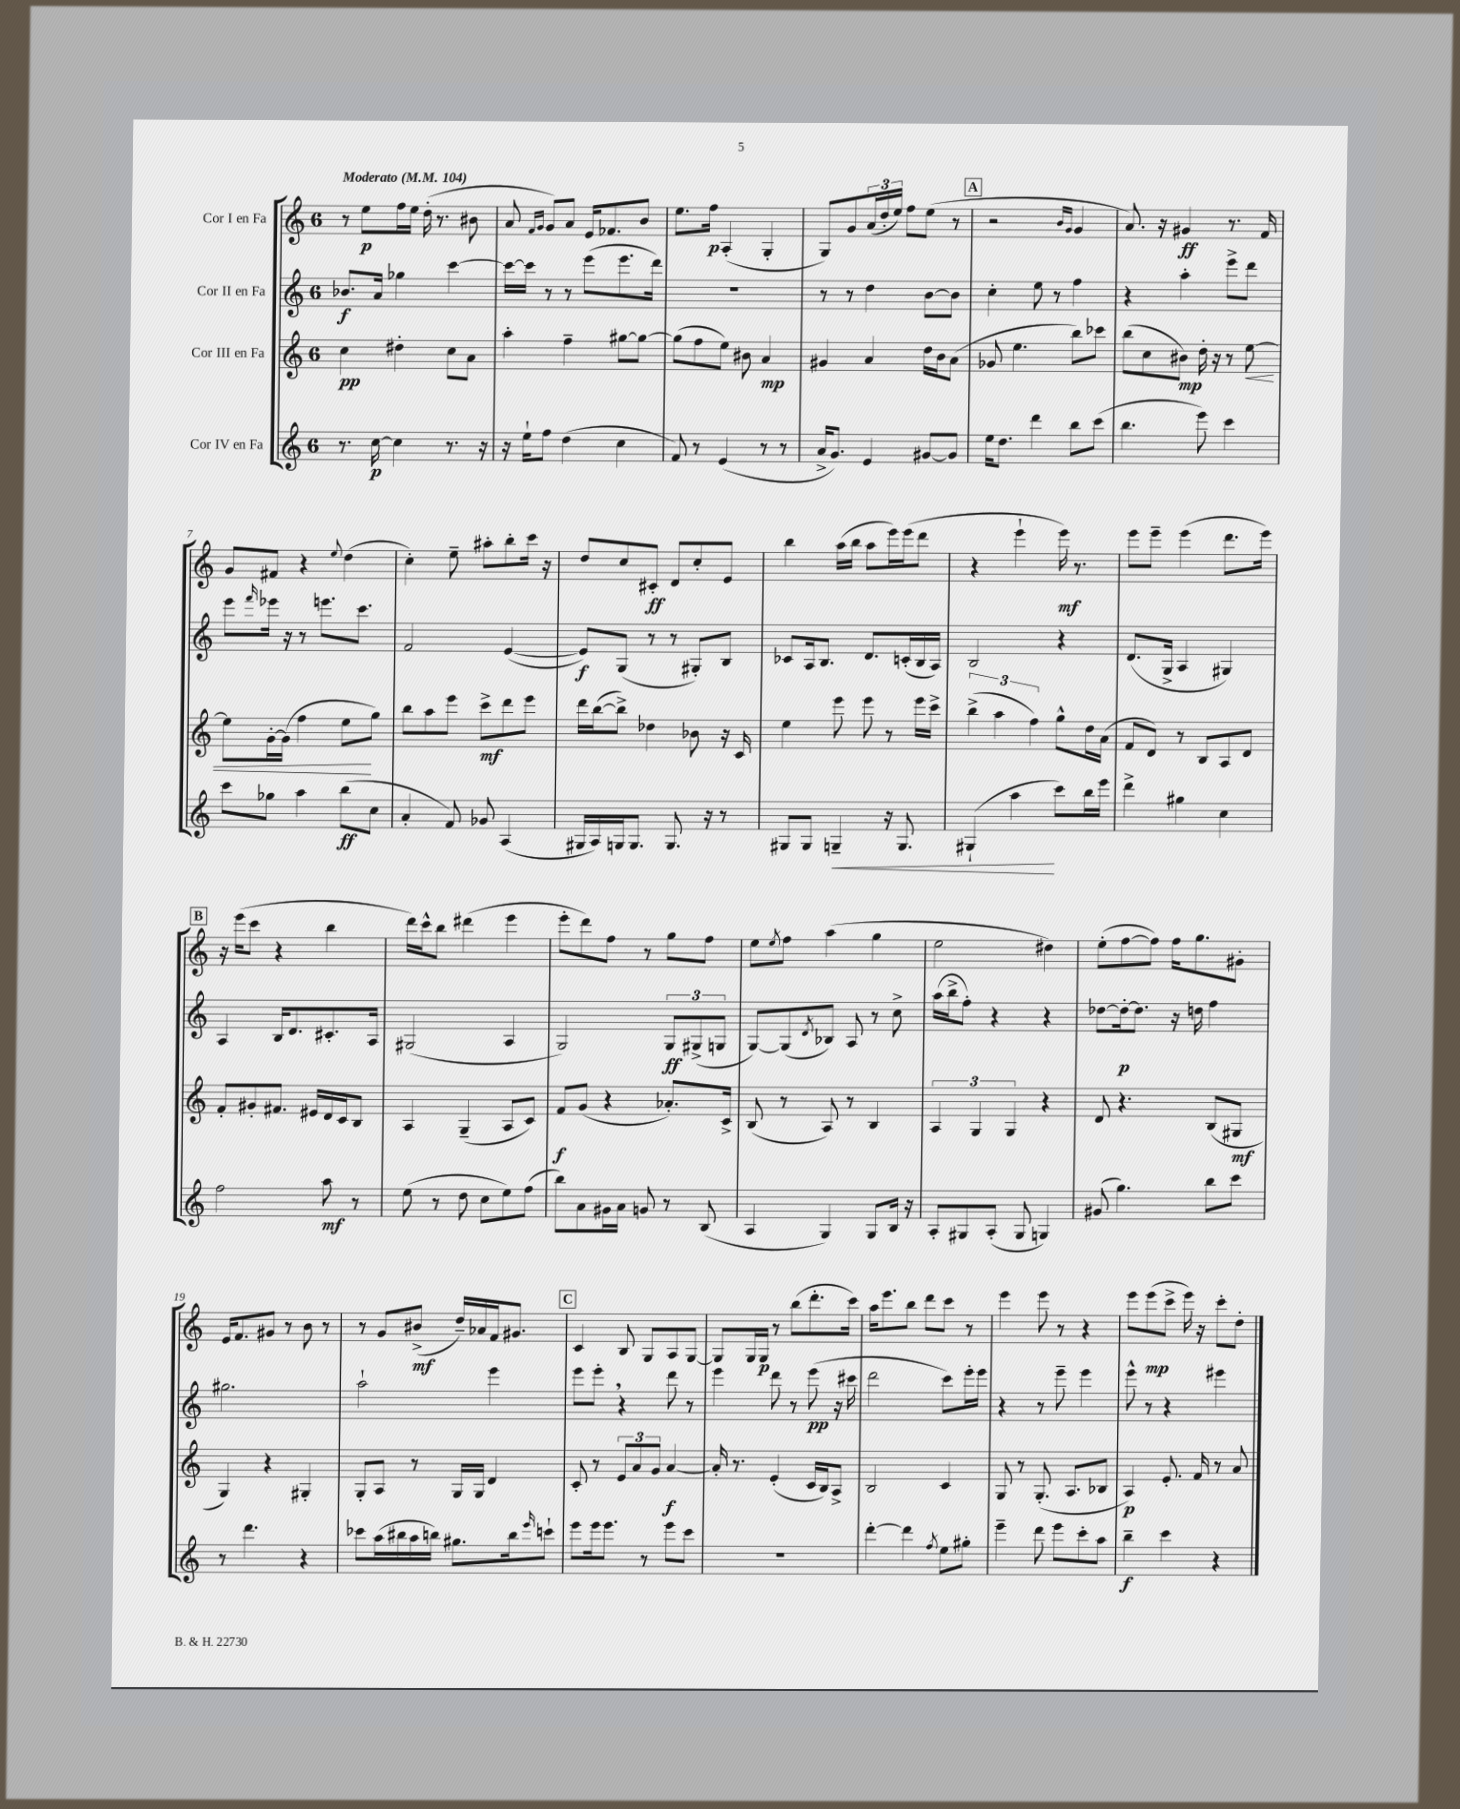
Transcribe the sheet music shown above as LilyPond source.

<<
\new StaffGroup <<
\new Staff = "s0" \with { instrumentName = "Cor I en Fa" } {
    \clef treble \key c \major \once \override Staff.TimeSignature.style = #'single-digit \time 6/8 \tempo "Moderato" 4 = 104
    r8 e''8\p f''16 e''16 d''16-.( r8. bis'8 |
    a'8 \grace { f'16 g'16 } g'8) a'8 e'16 fes'8. b'8 |
    e''8. f''16\p a4-.( g4-. |
    g8) g'8 \tuplet 3/2 { a'16( d''16-. e''16) } f''8 e''8( r8 |
    \mark \markup { \box "A" } r2 \grace { b'16 g'16 } g'4 |
    a'8.) r16 gis'4\ff r8. f'16 |
    g'8 fis'8 r4 \appoggiatura { e''8 } d''4( |
    c''4-.) e''8-- ais''8-. b''8-. c'''16 r16 |
    d''8 c''8 cis'8-.\ff d'8 c''8-. e'8 |
    b''4 a''16( b''16 a''8 e'''16) e'''16( d'''8 |
    r4 e'''4-! e'''16\mf) r8. |
    e'''8 e'''8-- e'''4( d'''8. e'''16) |
    \mark \markup { \box "B" } r16 e'''16( c'''8 r4 b''4 |
    d'''16) c'''16-^ b''8 dis'''4( e'''4 |
    e'''8-. d'''8) f''8 r8 g''8 f''8 |
    e''8 \acciaccatura { e''8 } f''8 a''4( g''4 |
    e''2 dis''4) |
    e''8-.( f''8~ f''8) f''16 g''8. gis'8-. |
    e'16 f'8. gis'8 r8 b'8 r8 |
    r8 g'8 bis'8->\mf( d''16--) aes'16 f'16 gis'8. |
    \mark \markup { \box "C" } c'4 b8 g8 a8 g8~ |
    g8 g16 g16\p r8 b''8( d'''8.-. c'''16) |
    a''16 e'''8. b''8 d'''8 c'''8 r8 |
    e'''4 e'''8 r8 r4 |
    e'''8 e'''8\mp( c'''8-> e'''16) r16 c'''8-. d''8-. \bar "|." |
}
\new Staff = "s1" \with { instrumentName = "Cor II en Fa" } {
    \clef treble \key c \major \once \override Staff.TimeSignature.style = #'single-digit \time 6/8
    bes'8.\f a'16 ges''4 c'''4~ |
    c'''16~ c'''16 r8 r8 e'''8( e'''8. d'''16) |
    R2. |
    r8 r8 d''4 b'8~ b'8 |
    \mark \markup { \box "A" } c''4-. e''8 r8 f''4 |
    r4 a''4-. e'''8-> d'''8 |
    e'''8 \grace { f'''16 } ees'''16 r16 r8 e'''8. c'''8. |
    f'2 e'4~( |
    e'8\f) g8( r8 r8 gis8-.) b8 |
    ces'8 a16 b8. d'8. c'16-.( b16 a16) |
    b2 r4 |
    d'8.( g16-> a4 gis4) |
    \mark \markup { \box "B" } a4 b16 d'8. cis'8.-. a16 |
    gis2( a4 |
    g2) \tuplet 3/2 { g8\ff gis8->( g8 } |
    g8~) g8( \acciaccatura { d'8 } bes8) a8 r8 c''8-> |
    a''16( b''16-> f''8-.) r4 r4 |
    des''8~ des''16~-.\p des''8. r16 d''16 f''4 |
    gis''2. |
    a''2-! e'''4 |
    \mark \markup { \box "C" } e'''8 e'''8-. \breathe r4 d'''8 r8 |
    e'''4 d'''8 r8 e'''8\pp( r16 cis'''16 |
    d'''2 c'''8) e'''16-. e'''16 |
    r4 r8 e'''8-- e'''4 |
    e'''8-^ r8 r4 eis'''4 \bar "|." |
}
\new Staff = "s2" \with { instrumentName = "Cor III en Fa" } {
    \clef treble \key c \major \once \override Staff.TimeSignature.style = #'single-digit \time 6/8
    c''4\pp dis''4-. c''8 a'8 |
    a''4-. f''4-- gis''8~ gis''8~ |
    gis''8( f''8 e''8) bis'8 a'4\mp |
    gis'4 a'4 d''16 b'16 a'8( |
    \mark \markup { \box "A" } ges'8 e''4. b''8) ces'''8 |
    b''8( c''8 bis'8\mp) d''16-. r16 r8 e''8~\< |
    e''8 g'16~-. g'16( f''4 e''8\! g''8) |
    b''8 a''8 e'''8 c'''8->\mf d'''8 e'''8 |
    d'''16 b''16~( b''8->) des''4 bes'8 r16 c'16 |
    e''4 e'''8 e'''8 r8 e'''16 c'''16-> |
    \tuplet 3/2 { b''4->( a''4 f''4) } g''8-^ d''16 a'16( |
    f'8 d'8) r8 b8 a8 d'8 |
    \mark \markup { \box "B" } f'8-. gis'8-. fis'8. eis'16 d'16 c'16 b8 |
    a4 g4--( a8 c'8) |
    f'8\f g'8( r4 aes'8.-.) c'16-> |
    b8( r8 a8) r8 b4 |
    \tuplet 3/2 { a4 g4 g4 } r4 |
    d'8 r4. b8( gis8\mf |
    g4) r4 gis4-. |
    g8-. a8 r8 g16 g16 d'4 |
    \mark \markup { \box "C" } c'8-. r8 \tuplet 3/2 { e'8 a'8 g'8 } a'4~\f |
    a'16-. r8. e'4-.( c'16 b16) a8-> |
    b2 c'4 |
    g8 r8 g8.-.( a8. bes8 |
    a4\p) e'8.-. f'16 r8 a'8 \bar "|." |
}
\new Staff = "s3" \with { instrumentName = "Cor IV en Fa" } {
    \clef treble \key c \major \once \override Staff.TimeSignature.style = #'single-digit \time 6/8
    r8. c''16~\p c''4 r8. r16 |
    r16 e''16-! f''8 d''4( c''4 |
    f'8) r8 e'4( r8 r8 |
    a'16-> g'8.) e'4 gis'8~ gis'8 |
    \mark \markup { \box "A" } e''16 d''8. d'''4 b''8 c'''8( |
    b''4. e'''8) c'''4 |
    c'''8 ges''8 a''4 b''8\ff( c''8 |
    a'4-. f'8) ges'8 a4( |
    gis16 a16) g16 g8. g8. r16 r8 |
    gis8 gis8 g4--\< r16 g8. |
    gis4-!( a''4\! c'''8) b''16 e'''16 |
    d'''4-> gis''4 c''4 |
    \mark \markup { \box "B" } f''2 a''8\mf r8 |
    e''8( r8 d''8 c''8 e''8) f''8( |
    b''8) a'8 gis'16 a'16 g'8 r8 b8( |
    a4 g4) g8 b16 r16 |
    a8-. gis8 a8-.( gis8 g4) |
    gis'8( g''4.) b''8 c'''8 |
    r8 d'''4. r4 |
    ces'''8 a''16( bis''16 a''16 b''16) gis''8. b''16 \grace { e'''16 } c'''8-! |
    \mark \markup { \box "C" } e'''8 e'''16 e'''8. r8 e'''8 c'''8 |
    R2. |
    d'''4~-. d'''4 \acciaccatura { f''8 } e''8 gis''8-. |
    e'''4-- d'''8 e'''8 c'''8-. a''8 |
    b''4--\f c'''4 r4 \bar "|." |
}
>>
>>
